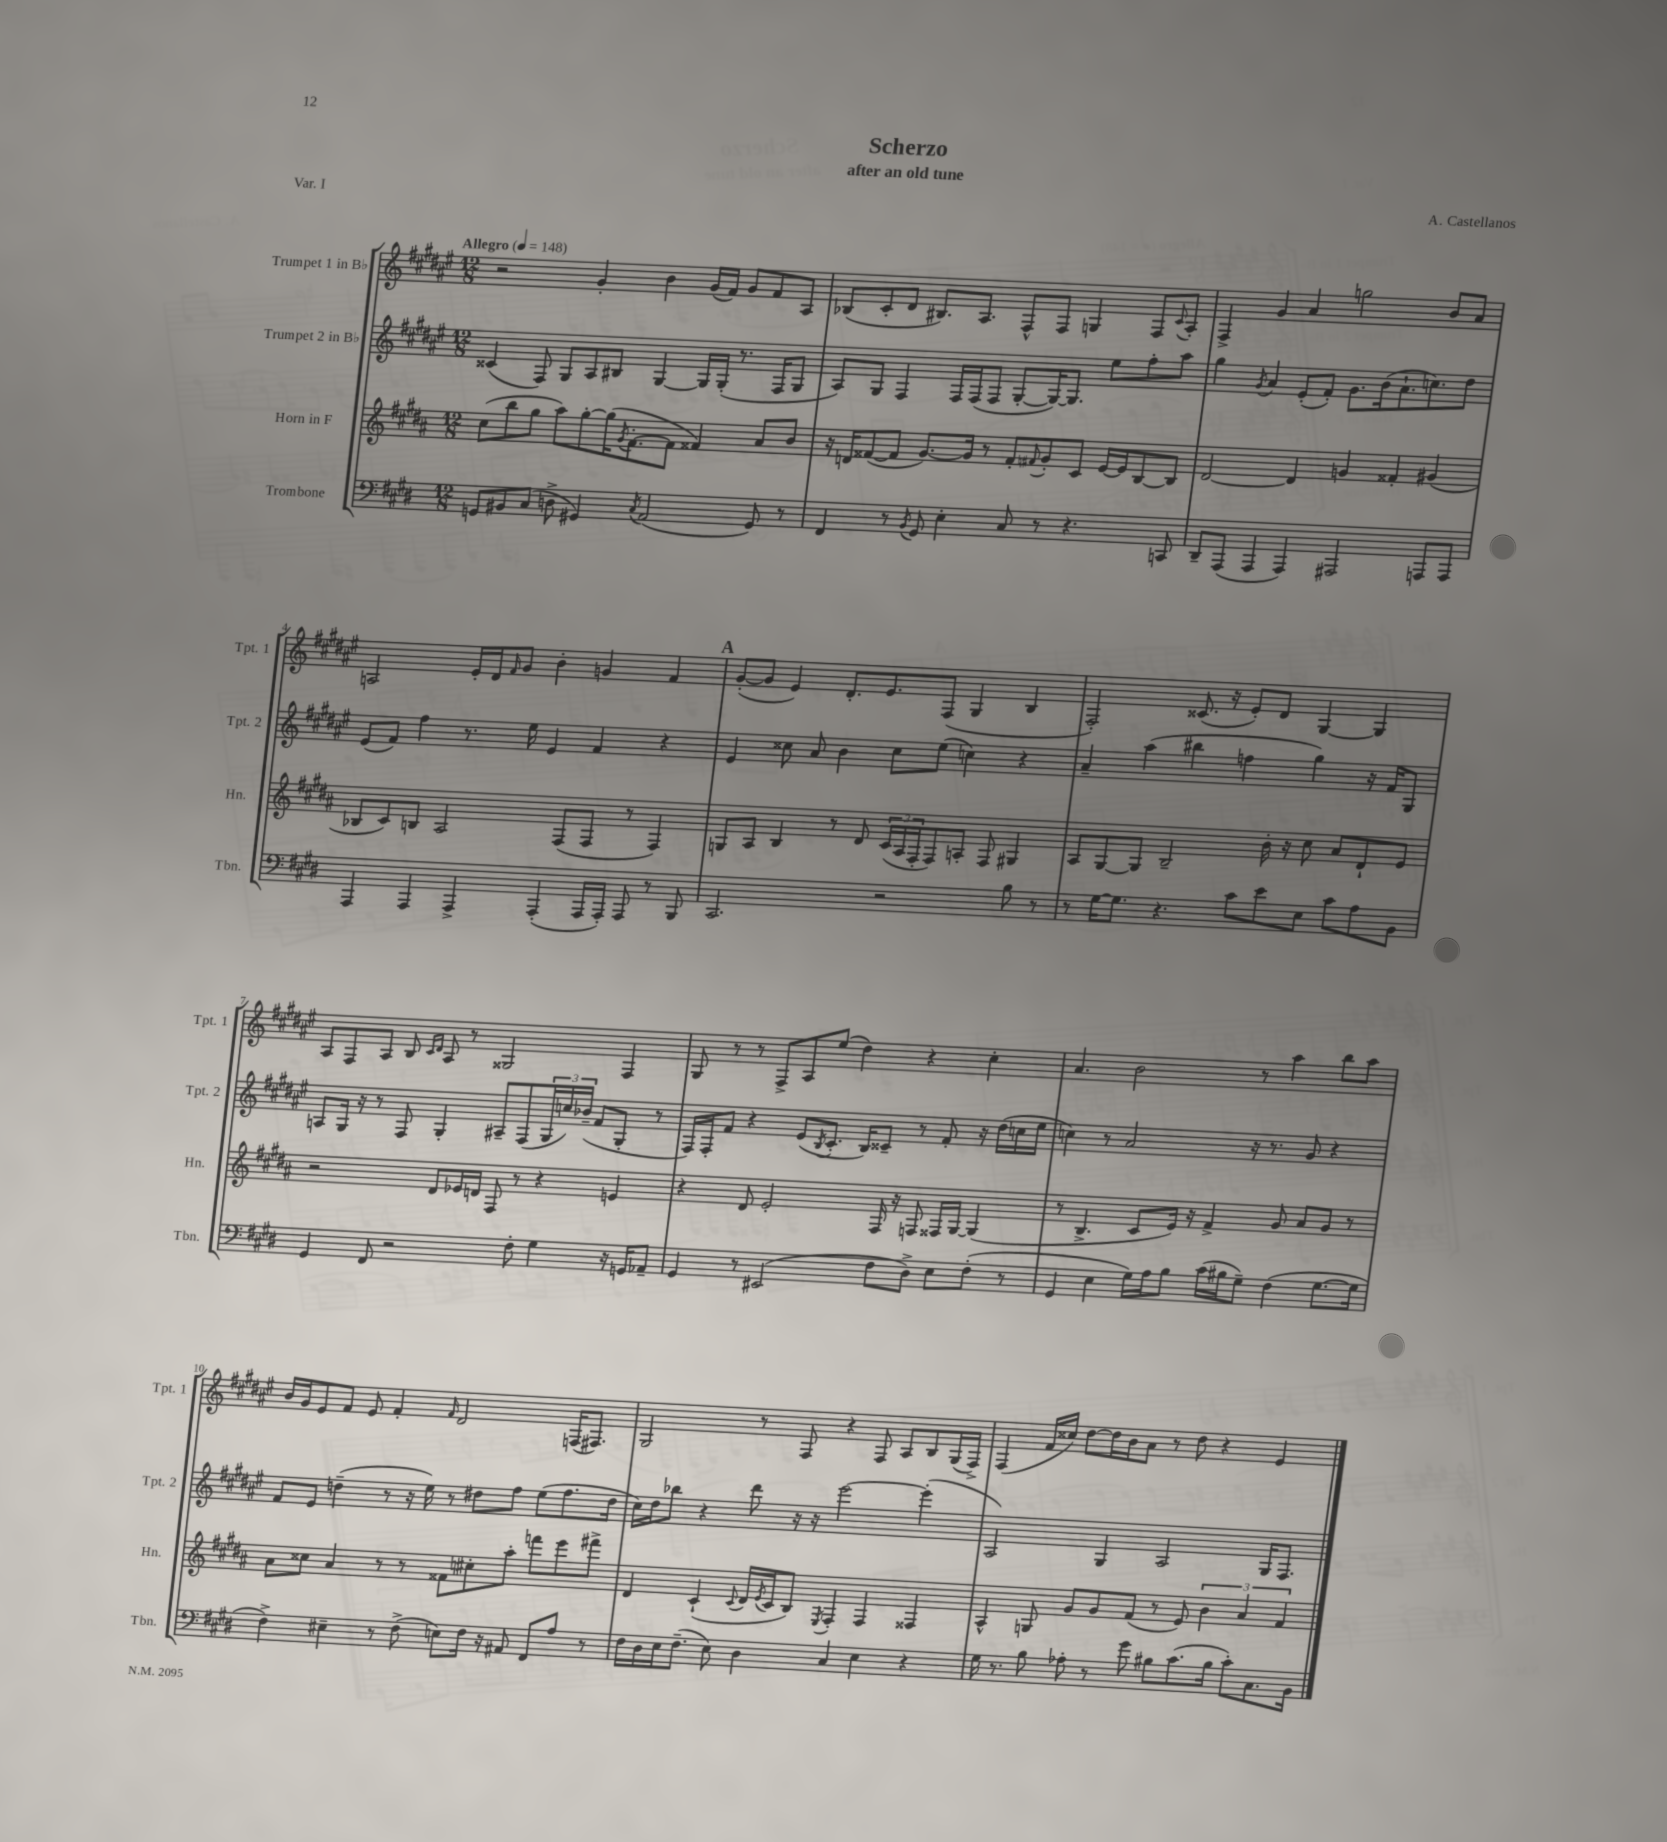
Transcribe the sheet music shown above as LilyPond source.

\header { title = "Scherzo" composer = "A. Castellanos" subtitle = "after an old tune" piece = "Var. I" }
<<
\new StaffGroup <<
\new Staff = "s0" \with { instrumentName = "Trumpet 1 in Bb" shortInstrumentName = "Tpt. 1" } {
    \clef treble \key fis \major \numericTimeSignature \time 12/8 \tempo "Allegro" 4 = 148
    r2 gis'4-. b'4 gis'16( fis'16) gis'8 fis'8 ais8 |
    bes8( cis'8-. dis'8 bis8.) ais8. fis8-^ fis8 g4 fis8 \appoggiatura { cis'8 } ais8-. |
    fis4-> gis'4 ais'4 g''2 b'8 ais'8 |
    a2 eis'16-. dis'16 \grace { fis'16 } gis'8 b'4-. g'4 fis'4 |
    \mark \markup { \bold "A" } gis'8~-.( gis'8 eis'4) dis'8.-. eis'8. fis8( gis4 b4 |
    fis2-.) cisis'8.( r16 eis'8-.) dis'8 gis4~ gis4 |
    ais8 fis8 ais8 b8 \grace { cis'16 dis'16 } ais8 r8 gisis2 fis4 |
    gis8 r8 r8 fis8-> ais8 eis''8( dis''4) r4 cis''4-. |
    ais'4. b'2 r8 ais''4 b''8 ais''8 |
    b'16 gis'16 eis'8 fis'8 eis'8 fis'4-. \grace { fis'16 } dis'2 f16( fis8.) |
    gis2 r8 fis8 r4 fis8 ais8 b8 gis16( fis16->) |
    fis4( fis'16 cisis''16) dis''8~ dis''16 b'16 ais'8 r8 dis''8 r4 eis'4 \bar "|." |
}
\new Staff = "s1" \with { instrumentName = "Trumpet 2 in Bb" shortInstrumentName = "Tpt. 2" } {
    \clef treble \key fis \major \numericTimeSignature \time 12/8
    cisis'4( fis8) gis8 ais8 bis8 gis4~ gis16 gis16-.( r8. fis16 gis8 |
    ais8) gis8 fis4 fis16 fis16( fis8 gis8~-. gis16~) gis8. eis''8 fis''8-. ais''8 |
    gis''4 \acciaccatura { gis'8 } ais'4 eis'8-.( fis'8-.) gis'8. b'16( ais'8.-! c''8.) dis''8 |
    eis'8( fis'8) fis''4 r8. eis''16 eis'4 fis'4 r4 |
    \mark \markup { \bold "A" } eis'4 cisis''8 ais'8 b'4 cisis''8 eis''8( c''4) r4 |
    ais'4-- ais''4( bis''4 f''4 gis''4) r16 fis'16 gis8 |
    a8 gis16 r16 r8 fis8 gis4-. ais8-- fis8( \tuplet 3/2 { gis16 c''16) bes'16--( } fis'8 gis8-. r8 |
    fis16) fis16-. fis'8 r4 eis'8( \acciaccatura { b8 } cis'8.-. b16) cisis'8-- r8 fis'8-. r16 dis''16( c''16 eis''16 |
    c''4) r8 ais'2 r16 r8. gis'8 r4 |
    fis'8 eis'8 d''4--( r8 r16 eis''16) r8 dis''8 fis''8 eis''8( fis''8. dis''16 |
    cis''16) dis''16 bes''8 r4 dis'''8 r16 r16 eis'''2~ eis'''4-.( |
    ais2) gis4 ais2 gis16 fis8. \bar "|." |
}
\new Staff = "s2" \with { instrumentName = "Horn in F" shortInstrumentName = "Hn." } {
    \clef treble \key b \major \numericTimeSignature \time 12/8
    cis''8( b''8 gis''8 ais''8) gis''8~-. gis''16( \acciaccatura { gis'8 } fis'8.~-. fis'8 fisis'4) ais'8 b'8 |
    r16 d'16 fisis'8~( fisis'8 gis'8.~) gis'16 r8 fisis'8-. \appoggiatura { fis'8 } gis'8-. cis'8 e'16~ e'16 b8~ b8 |
    dis'2~ dis'4 g'4 fisis'4-. gis'4( |
    bes8 cis'8) b8 ais2 fis8( fis8 r8 fis4) |
    \mark \markup { \bold "A" } g8 ais8 b4 r8 dis'8 \tuplet 3/2 { cis'16( ais16 fis16-. } fis8) a8-. fis8 gis4 |
    ais8 gis8~ gis8 b2-- b'16-. r16 cis''8 ais'8 dis'8-! e'8 |
    r2 dis'8 ees'16 d'16 fis8 r8 r4 e'4 |
    r4 dis'8 e'2-. fis16 r16 f8 fisis16 gis16~ gis4( |
    r8 b4.-> cis'8 e'16) r16 fis'4-> gis'8 ais'8 gis'8 r8 |
    ais'8 cisis''8 ais'4 r8 r8 fisis'8 cis''8-. ais''8-. f'''8 e'''8 fis'''8-> |
    dis'4 cis'4-!( \appoggiatura { cis'8 } dis'16 \acciaccatura { e'8 } cis'16 b8) \acciaccatura { e8 } fis4-. fis4 fisis4 |
    ais4-^ g8 gis'8 gis'8 fis'8( r8 e'8) \tuplet 3/2 { b'4 ais'4 fis'4 } \bar "|." |
}
\new Staff = "s3" \with { instrumentName = "Trombone" shortInstrumentName = "Tbn." } {
    \clef bass \key e \major \numericTimeSignature \time 12/8
    g,8 bis,8 cis8( d8-> gis,4) \acciaccatura { cis8 } a,2( gis,8) r8 |
    fis,4 r8 \acciaccatura { b,8 } gis,8 e4-. cis8 r8 r4. c,8 |
    dis,8-- a,,8( a,,4 a,,4) ais,,2 a,,8 a,,8 |
    a,,4 a,,4 a,,4-> a,,4-.( a,,16 a,,16-.) a,,8 r8 b,,8 |
    \mark \markup { \bold "A" } cis,2. r2 b8 r8 |
    r8 gis16~ gis8. r4. cis'8 e'8 e8 cis'8 a8 b,8 |
    gis,4 fis,8 r2 fis8-. gis4 r16 g,16 aes,8-- |
    gis,4 r8 eis,2( fis8 dis8->) e8 fis8-.( r8 |
    gis,4 e4 gis16) a16 b8 cis'16( bis16 gis8--) fis4( gis8.~ gis16 |
    fis4->) eis4-- r8 fis8->( e8) fis16 r16 ais,8 fis,8 a8 r8 |
    fis16 dis16 e16 fis8.--( e8) dis4 cis4 e4 r4 |
    gis16 r8. b8 aes8-. r8 gis'8 bis8 cis'8.( bis16 cis'8-.) cis8. b,16 \bar "|." |
}
>>
>>
